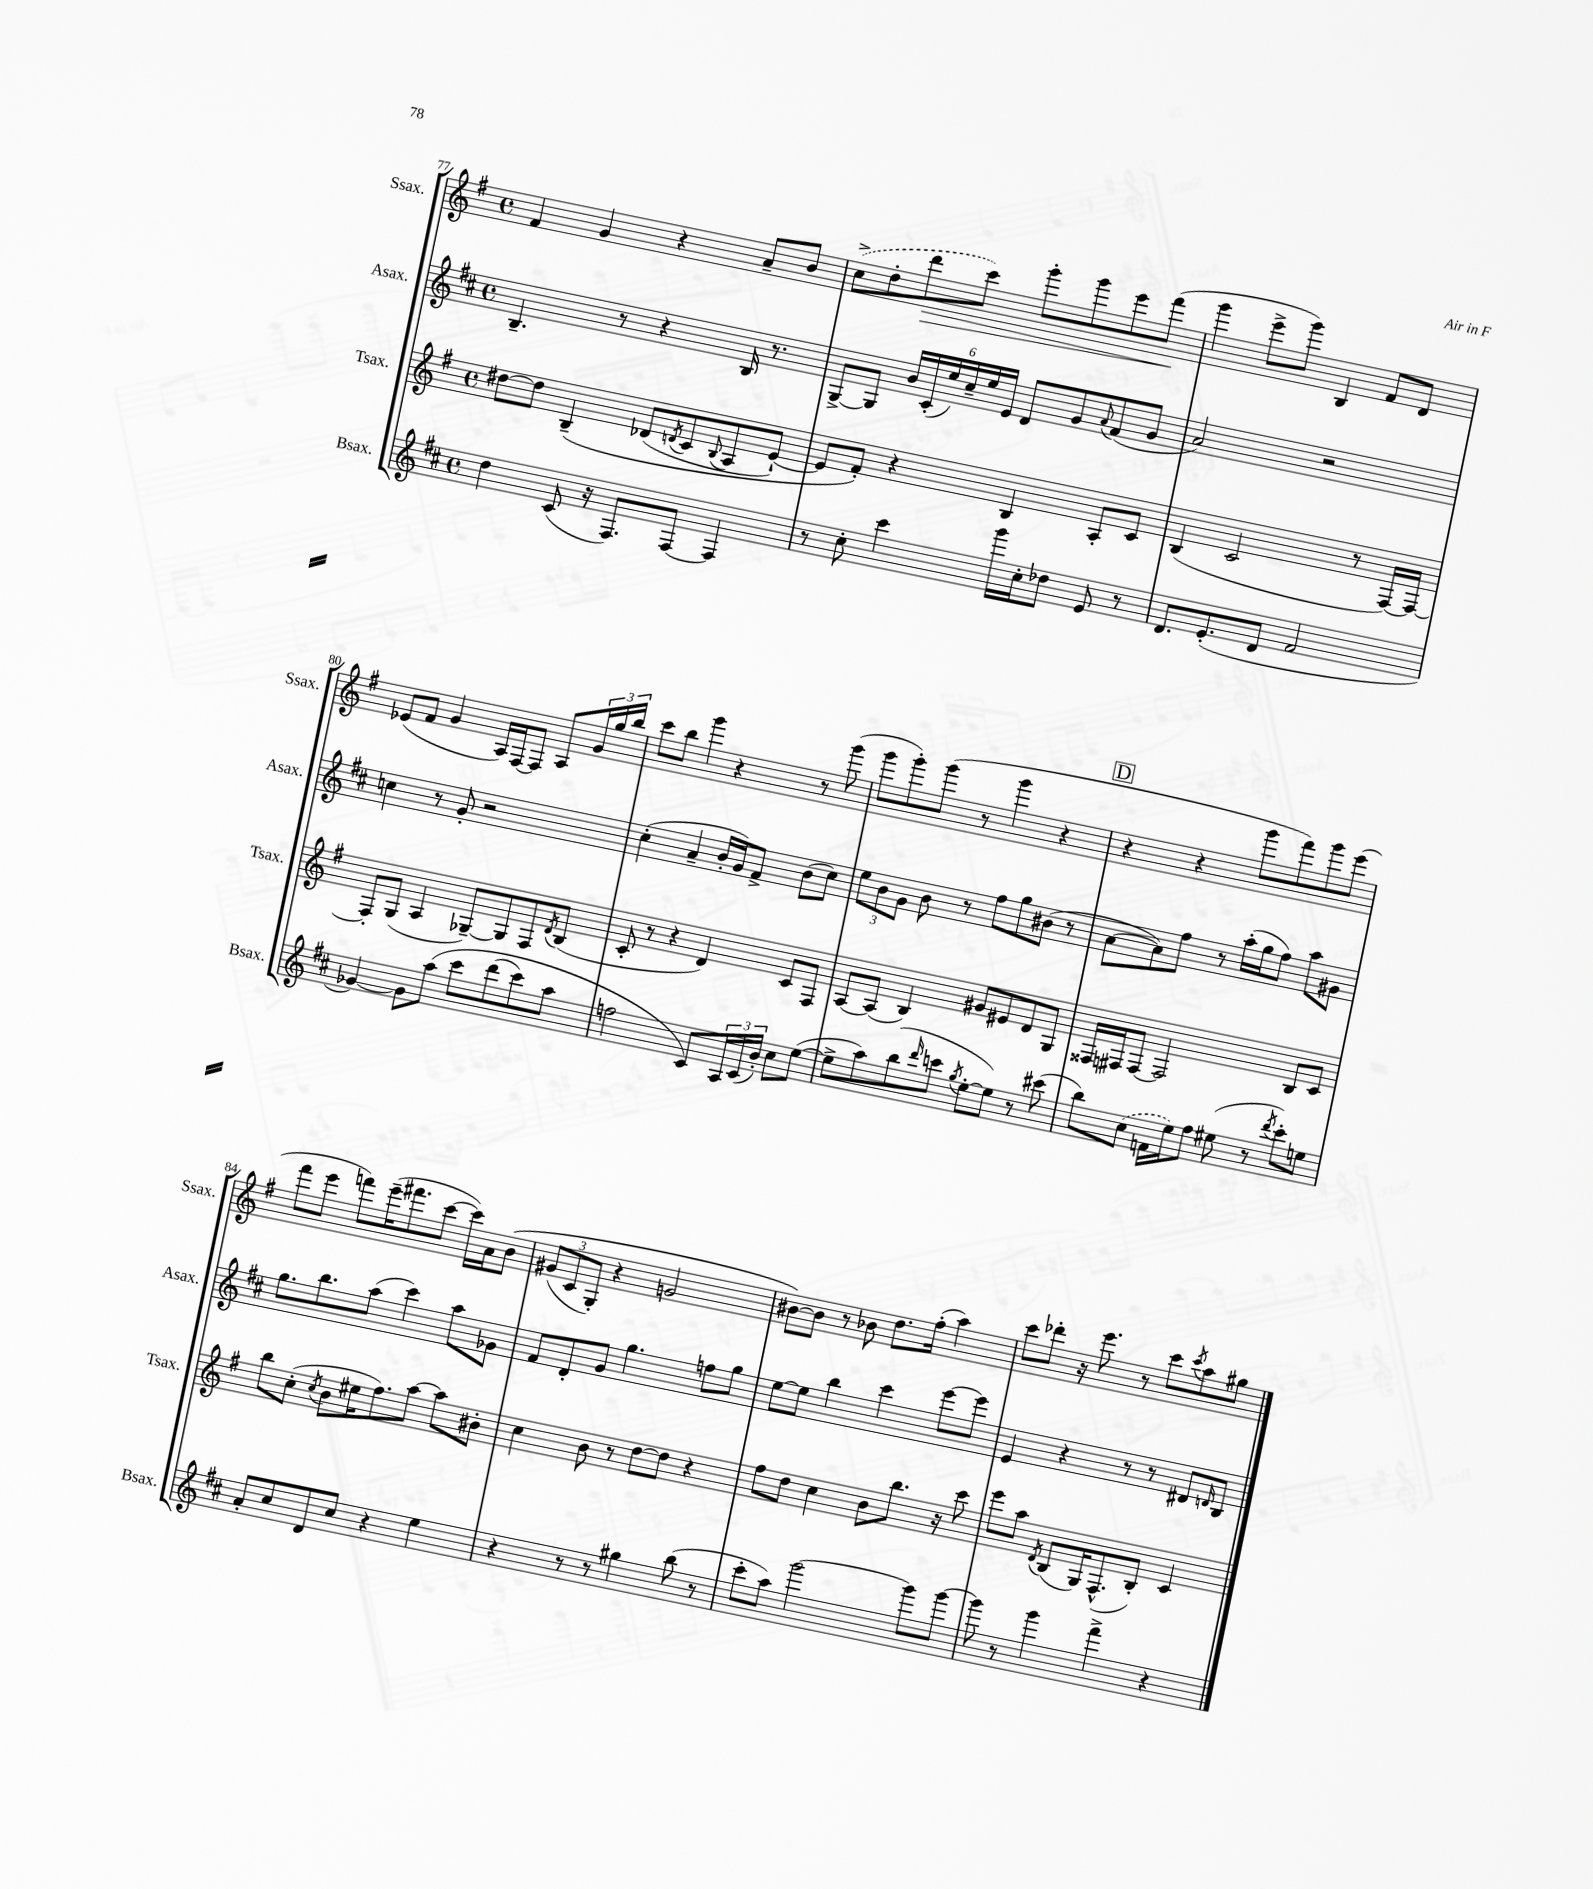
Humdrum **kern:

**kern	**kern	**kern	**kern
*staff4	*staff3	*staff2	*staff1
*clefG2	*clefG2	*clefG2	*clefG2
*k[f#c#]	*k[f#]	*k[f#c#]	*k[f#]
*M4/4	*M4/4	*M4/4	*M4/4
*met(c)	*met(c)	*met(c)	*met(c)
4dd\	[8dd#\L	4.B~/	4f#/
.	8dd#\]J	.	.
(8c#/	&(4B~/	.	4g/
16r	.	8r	.
8.F#/L)	.	.	.
.	(8d-/L	4r	4r
.	8qd/	.	.
[8F#/J	8c/	.	.
.	8qqB/	.	.
4F#/]	8A/	16B/	8a~/L
.	.	8.r	.
.	[8e`/J)	.	8b/J
=	=	=	=
8r	8e/]L	[8G^/L	(8cc^\L
8cc#'\	8f#'/J&)	8G/]J	8dd'\
4ccc#\	4r	24b/LL	8ddd\
.	.	(24c#'/	.
.	.	24ee/)	.
.	.	24cc#~/	8ccc\J)
.	.	24ee/	.
.	.	24e/JJ	.
16ggg\LL	4B/	8d/L	8ggg'\L
16cc#'\J	.	.	.
8dd-\J	.	8g/	8ggg\
.	.	8qqa/	.
8e/	8A'/L	(8f#/	8eee\
8r	8c/J	8g/J	(8fff#\J
=	=	=	=
8.d/L	(4B/	2a/)	4ggg\
(8.e'/	.	.	.
.	2c/	.	8eee^\L
8d/J	.	.	8ggg\J)
2f#/	.	2r	4B/
.	8r	.	8f#/L
.	[16F#/LL)	.	8d/J
.	16F#/_JJ	.	.
=	=	=	=
[4g-/)	8F#'/]L	4cc\	(8e-/L
.	(8G/J	.	8f#/J
8g-\]L	4A/	8r	4g/
&(8aa\J	.	8g'/	.
8ccc#\L	[8G-~/L)	2r	16A/LL)
.	.	.	[16F#/J
(8ddd\	8G-/]	.	8F#/]J
8ccc#\)	8F#/	.	8A/L
.	8qd/	.	.
8aa\J	(8B/J	.	24g/L
.	.	.	24gg/
.	.	.	24bb/JJ
=	=	=	=
2ff\	8c'/	(4cc#'\	8ccc\L
.	8r	.	8bb\J
.	4r	4a~/	4ggg\
8c#/L&)	4d/)	16b'/LL	4r
.	.	16g/J)	.
24A/L	.	8f#^/J	.
(24c#/	.	.	.
24b'/JJ)	.	.	.
8cc#\L	8c/L	(8b\L	8r
([8ee\J	8F#/J	8cc#\J)	(8ggg\
=	=	=	=
8ee^\]L	[8A/L	12ee\L	8ggg\L
.	.	12b\	.
8aa\)	(8A/]J	.	8ggg'\)
.	.	12g\J	.
(8bb\	4B/)	8b\	(8ggg\J
16qqddd/	.	.	.
8ccc\J	.	8r	8r
8qgg/	.	.	.
[8ee'\L	8g#/L	8ff#\L	4ggg\
8ee\]J)	8e#/	8gg\	.
8r	8d/	(8b#\J	4r
(8ccc#\	8G/J	8r	.
=	=	=	=
8bb\L)	16F##/LL	[8a\L	4r
.	16F#/J	.	.
(8cc#\J	[8F#/J	8a\])	.
16f\LL	2F#/]	8ff#\J	4r
16ee\J)	.	.	.
8ff#\J	.	8r	.
(8ee#\	.	(16aa'\LL	8ggg\L
.	.	16gg\J	.
8r	.	8ff#\J)	8fff#\)
8qddd/	.	.	.
8ccc#'\L)	8B/L	8aa\L	8ggg\
8ee\J	8c/J	8g#\J	(8eee\J
=	=	=	=
8a'/L	8bb\L	8.gg\L	8fff#\L
8cc#/	(8cc'\J	.	8eee\J
.	.	8.bb\	.
.	8qcc/	.	.
8d/	8b\L	.	8fff\L)
8cc#/J	16ee#\K	(8aa\J	(16eee~\K
.	8.ff#\)	.	8.fff#\
4r	.	4ccc#\)	.
.	[8aa\J	.	[8ccc\J
4ee\	8aa\]L	8aa\L	16ccc\]LL)
.	.	.	16a\J
.	8b#'\J	8g-\J	&(8b\J
=	=	=	=
4r	4cc\	8f#/L	(12g#/L
.	.	.	12c/
.	.	8d'/	.
.	.	.	12G'/J)
8r	8b\	8g/J	4r
8r	8r	4.gg\	.
4gg#\	[8dd\L	.	2g/
.	8dd\]J	.	.
(8bb\	4r	8ff\L	.
8r	.	8gg\J	.
=	=	=	=
8ccc#'\L	8ff#\L	[8ee\L	[8b#\L&)
8aa\J)	8dd\J	8ee\]J	8b#\]J
[2ggg\	4cc\	4bb\	8r
.	.	.	8b-\
.	8b\L	4ccc#\	8.dd\L
.	8.bb\J	.	.
.	.	.	(16ff#'\Jk
8ggg\]L	.	[8eee\L	4aa\)
.	16r	.	.
[8ggg\J	8ccc\	8eee\]J	.
=	=	=	=
8ggg\]	8eee\L	4e/	8ccc\L
8r	8aa\J	.	8ddd-'\J
.	8qd/	.	.
4ggg\	(8B/L	4r	16r
.	.	.	8.eee\
.	16G/K)	.	.
.	(8.F#^^/	.	.
4fff#^\	.	8r	8r
.	8B'/J)	8r	8ccc\L
.	.	.	8qccc/
4r	4c/	8d#/L	8aa\
.	.	16qqd/	.
.	.	8B/J	8gg#\J
==	==	==	==
*-	*-	*-	*-
